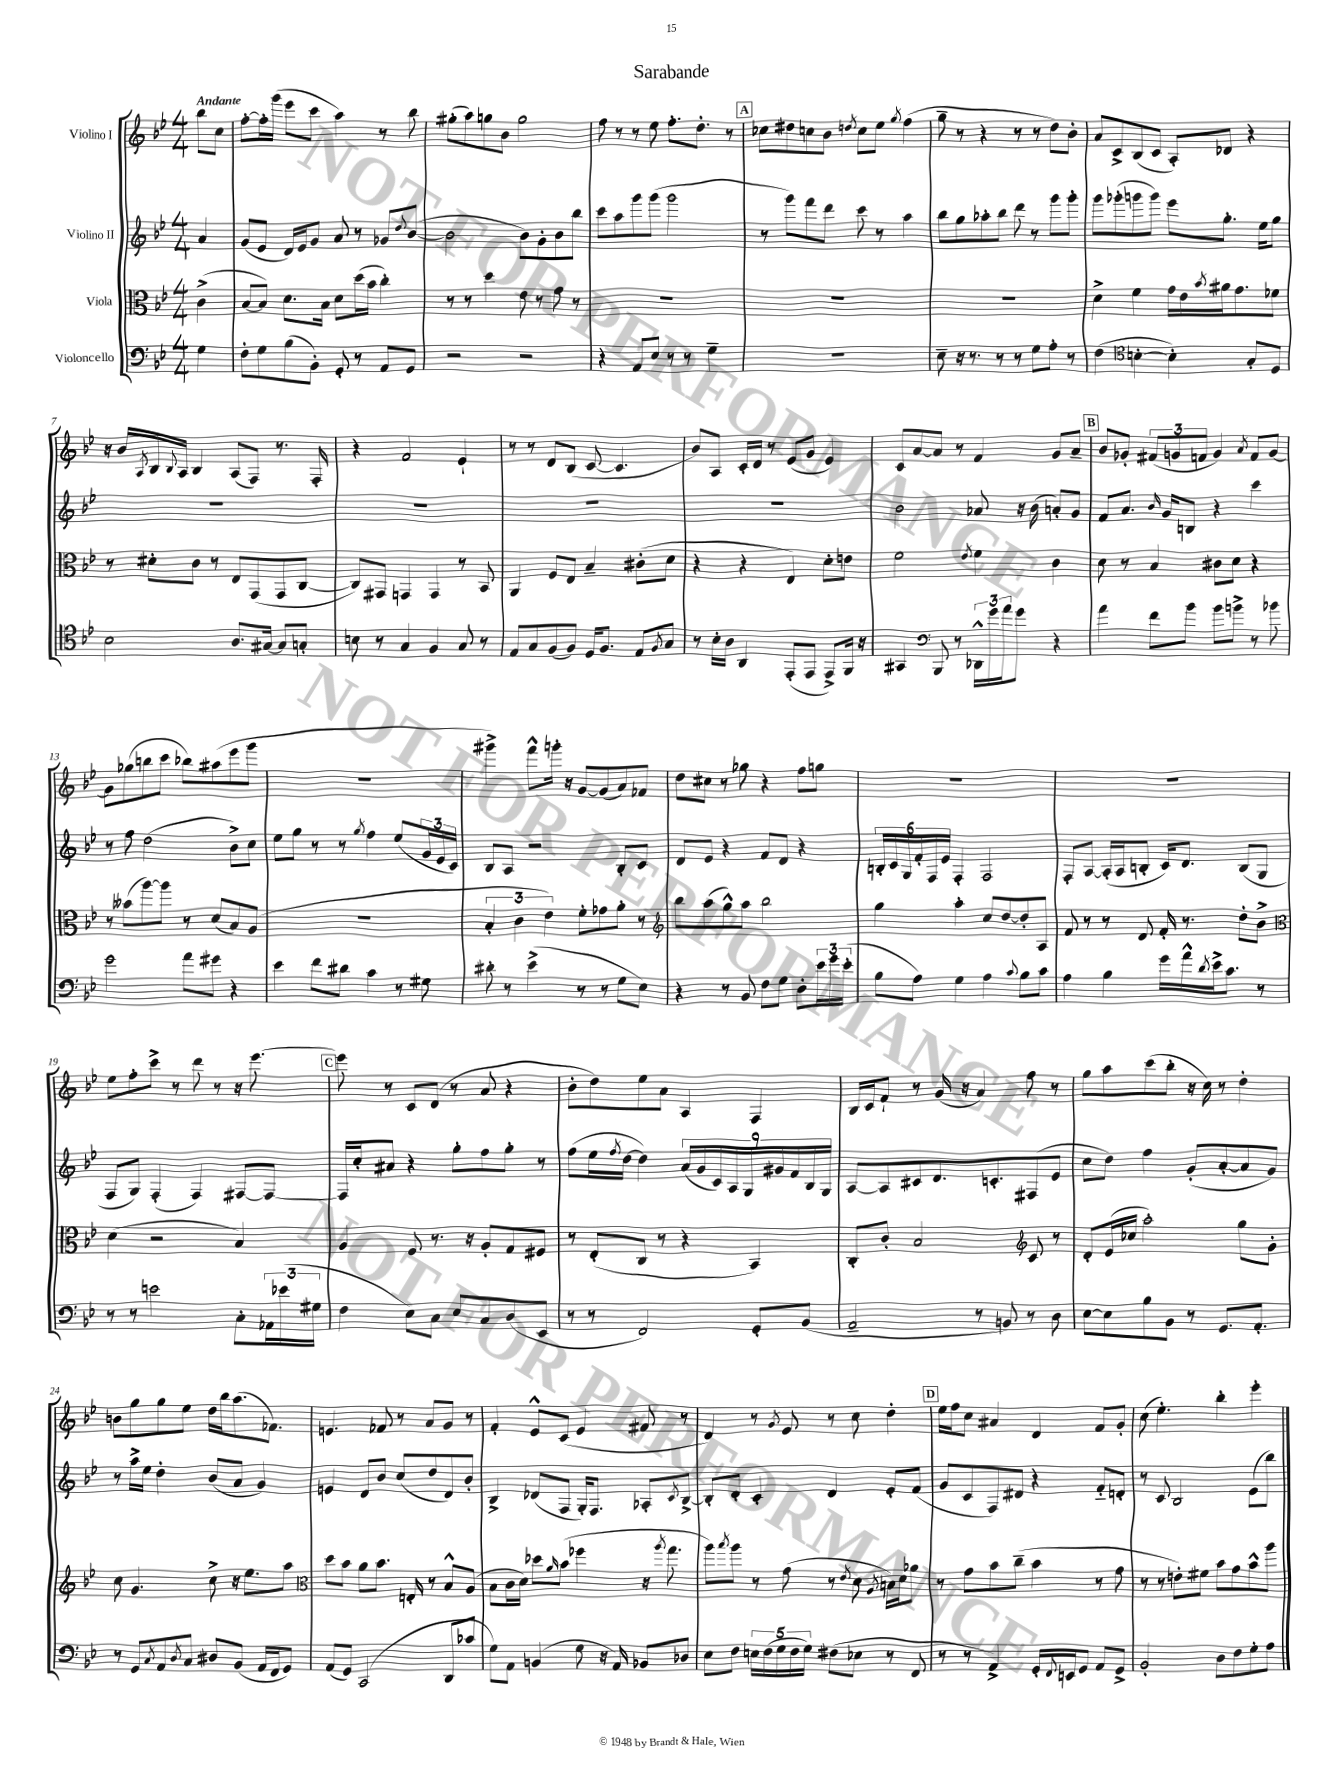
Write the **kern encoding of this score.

**kern	**kern	**kern	**kern
*staff4	*staff3	*staff2	*staff1
*clefF4	*clefC3	*clefG2	*clefG2
*k[b-e-]	*k[b-e-]	*k[b-e-]	*k[b-e-]
*M4/4	*M4/4	*M4/4	*M4/4
4G\	(4c^\	4a/	8bb-\L
.	.	.	8cc\J
=	=	=	=
8F'\L	[8B-/L	(8g/L	[8ff'\L
8G\	8B-/]J)	8e-/J	16ff'\]L
.	.	.	(16ggg\JJ
(8B-\	8.d\L	16d/LL)	8eee-\L
.	.	16e-/J	.
8BB-'\J)	.	8g/J	8ccc\J
.	16B-\Jk	.	.
8GG'/	8d\L	8a/	4aa\)
8r	(16dd\L	8r	.
.	16b-\JJ	.	.
8AA/L	4cc'\)	8g-/L	8r
.	.	8qqdd/	.
8GG/J	.	([8b-/J	8bb-\
=	=	=	=
2r	8r	2b-\]	(8gg#'\L
.	8r	.	8aa\)
.	4dd\	.	8gg\
.	.	.	8b-\J
2r	8e-\	8b-\L)	2gg\
.	8r	8g'\	.
.	8g\	8b-\	.
.	8r	8bb-\J	.
=	=	=	=
4r	1r	8ccc\L	8ff\
.	.	8aa\	8r
8AA/L	.	8ggg\	8r
8E-/J	.	(8ggg\J	8ee-\
8r	.	2ggg\	8.ff'\L
8r	.	.	.
.	.	.	8.dd'\J
4G~\	.	.	.
.	.	.	8r
=	=	=	=
1r	1r	8r	8cc-\L
.	.	8ggg\L)	8dd#\
.	.	8fff\	8cc\
.	.	8ddd\J	8b-\J
.	.	.	8qdd/
.	.	8ccc\	8cc\L
.	.	8r	8ee-\J
.	.	.	8qgg/
.	.	4aa\	(4ff\
=	=	=	=
8E-~\	1r	8bb-\L	8gg~\
16r	.	8gg\	8r
8.r	.	.	.
.	.	8aa-'\	4r
8r	.	8bb-\J	.
8r	.	8ddd\	8r
8G\L	.	8r	8r
8A'\J	.	8ggg\L	8dd\L)
8r	.	8ggg'\J	8b-'\J
=	=	=	=
(4F\	4d^\	8ggg\L	8a/L
.	.	(8ggg-'\	8c^/
*clefC4	*	*	*
[4B'\	4f\	8ggg\	(8B-/
.	.	8ggg\J)	8c/J
4B'\])	16g\LL	8eee-\L	8A'/L)
.	16e-\	.	.
.	8qb-/	.	.
.	16a#\J	8.gg'\J	8d-/J
.	8.g\	.	.
8G'/L	.	.	4r
.	.	16ee-\LK	.
8D/J	8f-\J	8gg\J	.
=	=	=	=
2B-\	8r	1r	16r
.	.	.	16b-/LL
.	.	.	8qA/
.	8d#'\L	.	16B-/
.	.	.	8qqB-/
.	.	.	16A/JJ
.	8c\J	.	4B-/
.	8r	.	.
8.A/L	8E-/L	.	(8A/L
.	(8GG/	.	8F/J)
[16G#/Jk	.	.	.
8G#/]L	8GG/	.	8.r
8G'/J	[8C/J	.	.
.	.	.	16F'/
=	=	=	=
8B\	8C/]L)	1r	4r
8r	8GG#/J	.	.
4G/	4GG/	.	2f/
4F/	4GG/	.	.
8G/	8r	.	4e-`/
8r	8BB-/	.	.
=	=	=	=
8E-/L	4AA/	1r	8r
8G/	.	.	8r
(8F/	8F/L	.	8d/L
8F/J)	8E-/J	.	(8B-/J
16D/LK	4B-~/	.	[8c/
8.F/J	.	.	.
.	.	.	4.c/]
8E-/L	(8c#'\L	.	.
8qF/	.	.	.
8G/J	8d\J	.	.
=	=	=	=
8r	4r	1r	8b-/L)
16B-'\LL	.	.	8A/J
16A\JJ	.	.	.
4AA/	4r	.	16c'/LL
.	.	.	16d/JJ
.	.	.	8r
(8EE-'/L	4E-/)	.	(8e-/L
8EE-/J	.	.	8g/J
8EE-^/L)	8d'\L	.	4e-/)
16FF/Jk	8e\J	.	.
16r	.	.	.
=	=	=	=
4GG#/	2f\	2b-\	8c/L
.	.	.	[8a/
*clefF4	*	*	*
8BBB-/	.	.	8a/]J
8r	.	.	8r
.	8qe-/	.	.
24DD-^^\LL	4f\	8a-/	4f/
24g\	.	.	.
24a\J	.	.	.
8g\J	.	16r	.
.	.	(16b-\	.
4r	4c\	8a'/L)	8g/L
.	.	8g/J	8a~/J
=	=	=	=
4a\	8d\	8f/L	8b-/L
.	8r	8.a/J	8g-'/J
8f\L	4B-/	.	(12f#/L
.	.	16qqb-/	.
.	.	16g/LK	.
.	.	.	12g/
8b-\J	.	8B/J	.
.	.	.	12f/J
8b-\L	8c#\L	4r	4g/)
8b^\J	8d\J	.	.
.	.	.	8qa/
8r	4r	4ccc\	8f/L
8b-\	.	.	[8g/J
=	=	=	=
2g\	8r	8r	8g\]L
.	(8b--\L	8ff\	(8gg-\
.	[8aa\)	(2dd\	8bb\
.	8aa\]J	.	8ccc\J
8a\L	8r	.	8bb-\L)
8g#\J	(8d/L	.	(8aa#\
4r	8B-/)	8b-^\L)	8eee-\
.	(8A/J	8cc\J	8ggg\J
=	=	=	=
4e-\	1r	8ee-\L	1r
.	.	8gg\J	.
8f\L	.	8r	.
8d#\J	.	8r	.
.	.	8qgg/	.
4c\	.	4ff\	.
8r	.	(8ee-/L	.
8G#\	.	24g/L	.
.	.	24e-/	.
.	.	24c/JJ)	.
=	=	=	=
8d#'\	6B-'/	8B-/L	4ggg#^\)
8r	.	8A/J	.
.	6c\	.	.
(4e-^\	.	2r	8fff^^\L
.	6e-\)	.	.
.	.	.	16ggg'\Jk
.	.	.	16r
8r	8f'\L	.	[8g/L
8r	8g-\	.	(8g/]
8G\L	8a'\J	8B-'/L	8a/)
8E-\J)	8r	8c/J	8f-/J
=	=	=	=
*	*clefG2	*	*
4r	8bb-\L	8d/L	8dd\L
.	(8aa\	8e-/J	8cc#\J
8r	8gg^^\)	4r	8r
8BB-/	8aa\J	.	8gg-\
8F\L	2bb-\	8f/L	4r
8G\J	.	8d/J	.
8D'\L	.	4r	8ff\L
24e-\L	.	.	8gg\J
24g\	.	.	.
(24e-'\JJ	.	.	.
=	=	=	=
8B-\L	4gg\	24B'/LL	1r
.	.	24c/	.
.	.	24G/	.
8A\J)	.	24f'/	.
.	.	24F/	.
.	.	24e-/JJ	.
4G\	4aa'\	4F'/	.
4A\	8cc/L	2F/	.
.	[8dd/	.	.
8qqc/	.	.	.
8B-\L	8dd'/]	.	.
8c\J	8A/J	.	.
=	=	=	=
4A\	8f/	8F'/L	1r
.	8r	[8A/J	.
4B-\	8r	(16A'/]LL	.
.	.	16A/J	.
.	8d/	8B'/J	.
16g\LL	16f'/	16c/LK)	.
16a^^\	8.r	8.d/J	.
8qd/	.	.	.
16e-^\J	.	.	.
8.c\J	.	.	.
.	8dd'\L	(8B/L	.
8r	8b-^\J	8G/J	.
=	=	=	=
*	*clefC3	*	*
8r	(4d\	8F/L	8ee-\L
8r	.	8G/J)	8ff'\
2e\	2r	(4F'/	8ccc^\J
.	.	.	8r
.	.	4F/)	8ddd\
.	.	.	8r
8C'\L	4B-/)	[8F#/L	16r
.	.	.	[8.eee-\
24AA-\L	.	8F#/_J	.
(24e-\	.	.	.
24G#\JJ	.	.	.
=	=	=	=
4F\	4A/	16F#/]LL	8eee-\]
.	.	16cc'/J	.
.	.	8a#/J	8r
8E-\L)	8F/	4r	8c/L
8C\J	8.r	.	(8d/J
8E-/L	.	8gg'\L	8r
.	16r	.	.
8C/	8A'/L	8ff\	8a/
(8D/	8G/	8gg'\J	4r
8EE-/J	8F#/J	8r	.
=	=	=	=
8r	8r	(8ff\L	8b-'\L
8r	(8E-'/L	16ee-\L	8dd\)
.	.	8qff/	.
.	.	[16dd\JJ	.
2FF/)	8C/J	4dd\])	8ee-\
.	8r	.	8a\J
.	4r	(18a/LL	4A/
.	.	18g/	.
.	.	18c/)	.
.	.	18A/	.
.	.	18G/	.
8GG'/L	4BB-/)	.	4F/
.	.	18g#/	.
.	.	18f/	.
(8BB-/J	.	.	.
.	.	18B-/	.
.	.	18G/JJ	.
=	=	=	=
2AA~/	8C'/L	[8A/L	16B-/LL
.	.	.	16c/J
.	8c'/J	8A/]	8f`/J
.	2B-/	8c#/	8r
.	.	8.d/	(16g/
.	.	.	16r
8r	.	.	4a/)
.	.	8.c'/	.
8BB/)	.	.	.
*	*clefG2	*	*
8r	8c/	(8F#/	8ff\
8D\	8r	8e-/J	8r
=	=	=	=
[8E-\L	8d'/L	8cc\L	8gg\L
8E-\]	(16e-/L	8dd\J)	8aa\
.	16cc-/JJ	.	.
8B-\	2aa'\)	4ff\	(8ccc\
8BB-\J	.	.	8bb-'\J
8r	.	(8g'/L	16r
.	.	.	16cc\)
8.GG/L	.	[8a'/	8r
.	8gg\L	8a/]	4dd'\
8.AA'/J	.	.	.
.	8g'\J	8g/J)	.
=	=	=	=
8r	8cc\	8r	8b\L
8GG/L	4.g/	16aa^\LL	8gg\
.	.	16ee-\JJ	.
8qC/	.	.	.
8AA/	.	4dd'\	8gg\
8qD/	.	.	.
8C/J	.	.	8ee-\J
8D#/L	8cc^\	(8b-/L	16dd\LL
.	.	.	16bb-\J
(8BB-/J	16r	8a/J	(8.aa\
.	8.ee-\L	.	.
16AA/LL	.	4g/)	.
16FF/J	.	.	8.f-\J)
8GG/J)	8aa\J	.	.
=	=	=	=
*	*clefC3	*	*
(8AA/L	8dd\L	4e/	4.e/
8GG/J)	8b-\J	.	.
(2CC/	8a\L	8d/L	.
.	8.b-\J	8b-/J	8f-/
.	.	(8cc/L	8r
.	16E'/	.	.
.	8r	8dd/	8a/L
8DD/L	8B-^^/L	8d/)	8g/J
8c-/J	(8A/J	8b-'/J	8r
=	=	=	=
8G\L)	8B-\L	4B-^/	4f'/
8AA\J	16c\L	.	.
.	16d\JJ)	.	.
(4BB/	8dd-\L	(8d-/L	8e-^^/L
.	16qqa/	.	.
.	(8b-\J	8F/J	(8c/J
8G\	4ff-\	16G'/LK)	4e-/
.	.	8.F/J	.
16r	.	.	.
16AA/)	.	.	.
8BB-/L	16r	8A-'/L	8f#/
.	8qaa/	.	.
.	8.gg\	.	.
.	.	8qc/	.
8D-/J	.	[8B-^/J	8r
=	=	=	=
8E-\L	8aa\L)	8B-'/]L	4d/)
.	8qbb-/	.	.
8F\J	8aa\J	8d'/J	.
20E\LL	8r	4c'/	8r
(20F\	.	.	.
20G\	.	.	.
.	.	.	8qg/
.	(8g\	.	8e-/
20F\	.	.	.
20G\JJ)	.	.	.
(8F#\L	8r	4d/	8r
.	8qe-/	.	.
8E-\J	8d\	.	8cc\
.	8qA/	.	.
8r	16B\LL)	8e-'/L	4dd'\
.	16d\J	.	.
8FF/	8a-\J	(8f/J	.
=	=	=	=
8r	8r	8g/L	16ee-\LL
.	.	.	16ff\J
8r	8g\L	8c/	8cc\J
4AA^/)	8b-\	8F/)	4a#/
.	(8cc~\J	8d#/J	.
16GG'/LL	4b-\	4r	4d/
8qqFF/	.	.	.
16EE/J	.	.	.
8GG/J	.	.	.
8AA/L	8r	8f'~/L	8f/L
8GG^/J	8g\	8d'/J	8g'/J
=	=	=	=
2BB-'/	8r	8r	(8cc\
.	8r	8c/	4.ee-'\)
.	8e'\L)	2B-/	.
.	8f#\J	.	.
8D\L	8b-\L	.	4bb-'\
8F\	8g\	.	.
8G'\	8b-^^\	(8e-\L	4eee-'\
8A\J	8aa\J	8bb-\J)	.
==	==	==	==
*-	*-	*-	*-
